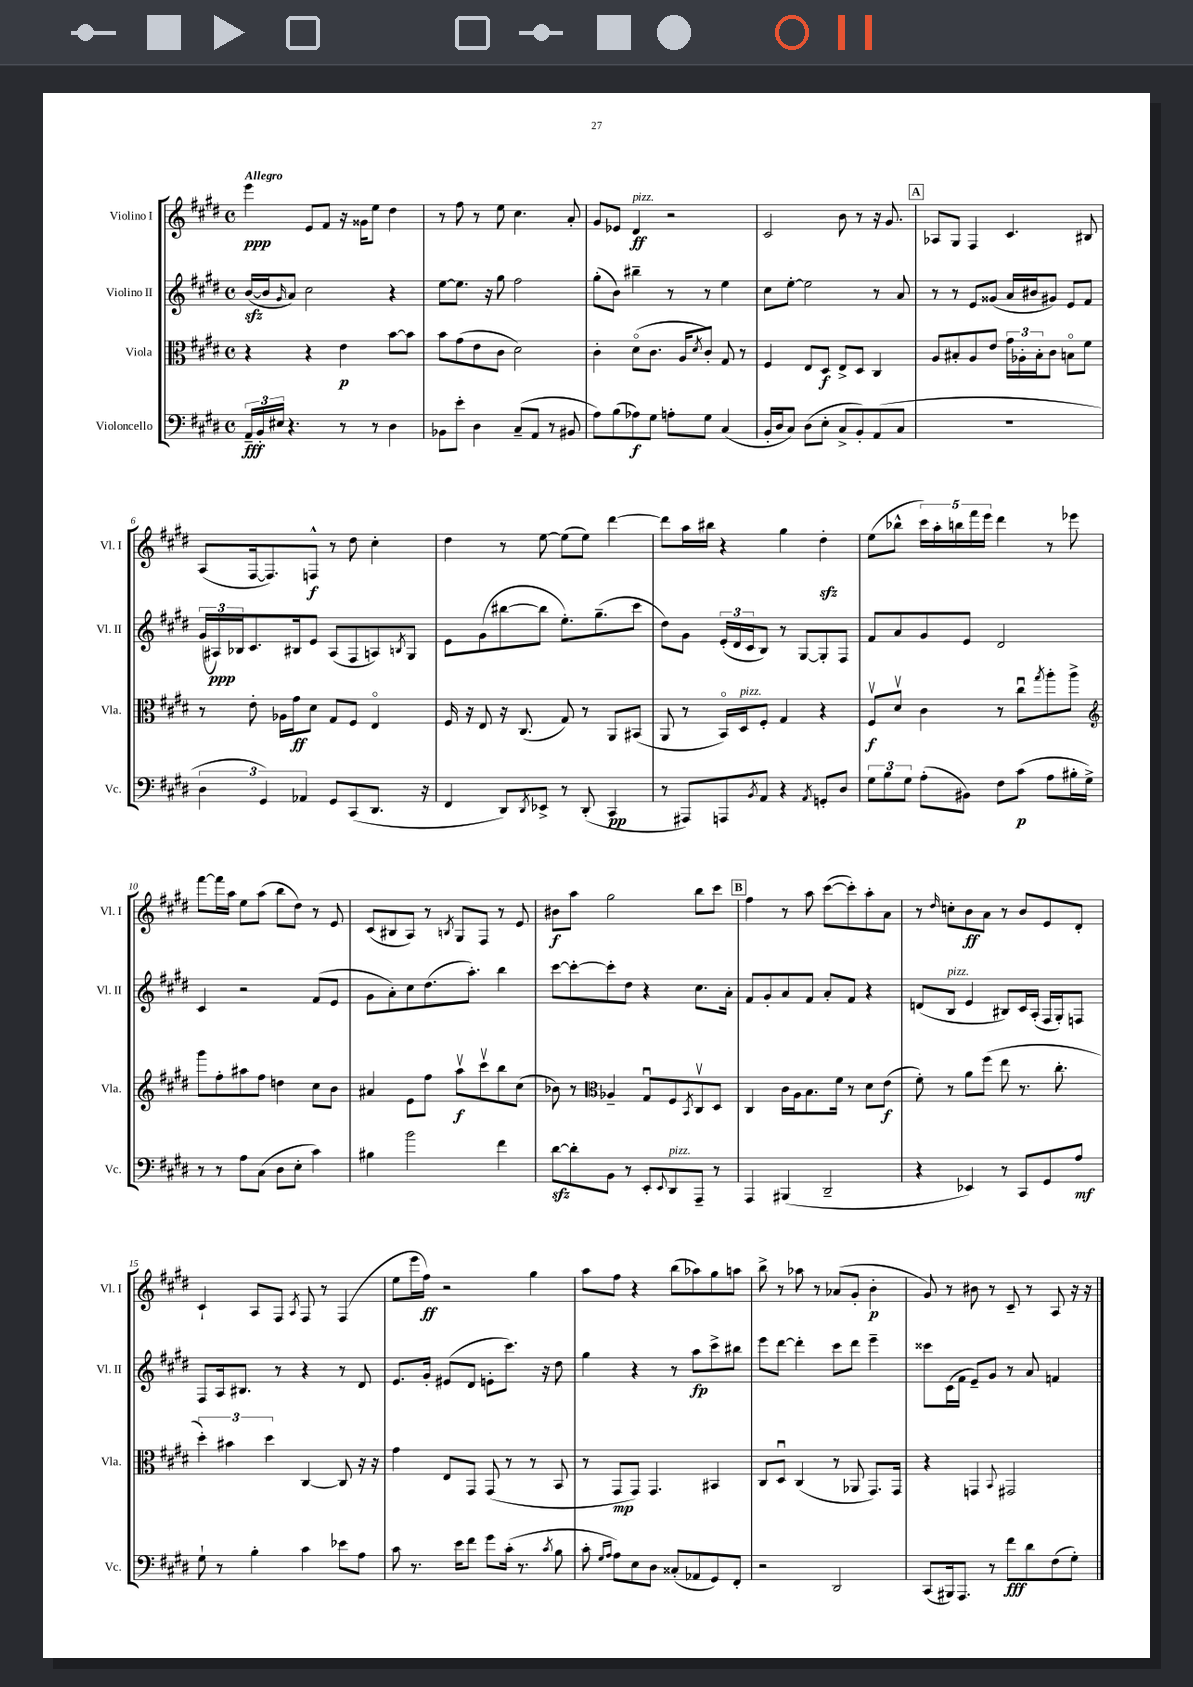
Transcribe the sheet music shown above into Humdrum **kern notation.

**kern	**kern	**kern	**kern
*staff4	*staff3	*staff2	*staff1
*clefF4	*clefC3	*clefG2	*clefG2
*k[f#c#g#d#]	*k[f#c#g#d#]	*k[f#c#g#d#]	*k[f#c#g#d#]
*M4/4	*M4/4	*M4/4	*M4/4
*met(c)	*met(c)	*met(c)	*met(c)
24AA~	4r	([16b	4eee
24BB'	.	.	.
.	.	16b]	.
24E#	.	.	.
.	.	16qqg#	.
4.r	.	8a)	.
.	4r	2cc#	8e
.	.	.	8f#
8r	4e	.	16r
.	.	.	16g##
8r	.	.	8ee
4D#	[8b	4r	4dd#
.	8b]	.	.
=	=	=	=
8BB-	8b	[8ee	8r
8e'	(8g#	8.ee]	8ff#
4D#	8e	.	8r
.	.	16r	.
.	8c#	8gg#	8ee
(8C#~	2d#)	2ff#	4.cc#
8AA	.	.	.
8r	.	.	.
8BB#	.	.	8a'
=	=	=	=
8A)	4c#'	(8gg#'	8g#
(8B	.	8b)	8e-
8A-)	(8d#o	4bb#~	4d#
8G#	8.c#	.	.
8A'	.	8r	2r
.	16A	.	.
.	8qd#	.	.
8G#	8c#')	8r	.
(4C#	8G#	4ee	.
.	8r	.	.
=	=	=	=
16BB'	4F#	8cc#	2c#
16D#	.	.	.
8C#)	.	[8ee'	.
(8D#	8E	2ee]	.
8E'	8D#	.	.
8C#^	8E^	.	8b
8BB')	8D#	.	8r
(8AA	4C#	8r	16r
.	.	.	8.g#
8C#	.	8a	.
=	=	=	=
1r	8A	8r	8A-
.	8B#'	8r	8G#
.	8A	8e	4F#
.	8e	(8g##	.
.	24g#	16a	4.c#
.	24A-'	.	.
.	.	16b#	.
.	24B#'	.	.
.	8c#	8g#)	.
.	8Bo	8e	.
.	8f#	8f#	8B#
=	=	=	=
6D#	8r	(24g#	(8A
.	.	24A#)	.
.	.	24B-	.
.	8e'	8.c#	[16F#
6GG#)	.	.	.
.	.	.	8.F#])
.	16A-	.	.
.	16g#	16B#	.
6AA-	.	.	.
.	8d#	8e	8F^^
8GG#	8G#	(8A#	8r
(8CC#	8F#	8F#	8dd#
8.DD#	4Eo	8A)	4cc#'
.	.	8qB	.
.	.	8G#	.
16r	.	.	.
=	=	=	=
4FF#	16F#	8e	4dd#
.	16r	.	.
.	8E	(8g#	.
8DD#)	16r	[8bb#	8r
.	(8.C#	.	.
8qDD#	.	.	.
8EE-^	.	8bb#]	[8ee
8r	8G#)	8.ee')	(8ee]
(8DD#'	8r	.	8ee)
.	.	(8.gg#~	.
4CC#	8AA	.	[4ddd#
.	(8BB#	8ccc#	.
=	=	=	=
8r	8AA	8dd#)	8ddd#]
8AAA#)	8r	8g#	16aa
.	.	.	16bb#
8AAA	16BBo)	(24e'	4r
.	.	24d#	.
.	16D#	.	.
.	.	24c#	.
8qBB	.	.	.
8AA	8F#'	8B)	.
4r	4G#	8r	4gg#
.	.	[8G#	.
8qAA	.	.	.
8GG'	4r	8G#']	4dd#'
8D#	.	8F#	.
=	=	=	=
12G#	8F#v	8f#	(8ee
12B	.	.	.
.	8d#v	8a	8bb-^^
12G#	.	.	.
(8A'	4c#	8g#	20ccc#)
.	.	.	20aa'
.	.	.	20bb
8BB#)	.	8e	.
.	.	.	20fff#
.	.	.	20eee
8F#	8r	2d#	4ddd#
(8c#	8cc#u	.	.
.	8qgg#	.	.
8A	8aa'	.	8r
16B#'	8aa^	.	8eee-
16G#^)	.	.	.
=	=	=	=
*	*clefG2	*	*
8r	8ggg#	4c#	[8fff#
8r	8ff#'	.	16fff#]
.	.	.	16aa
8A	8aa#	2r	8ee
(8C#	8ff#	.	(8aa
8D#	4dd	.	8bb
8E'	.	.	8dd#)
4c#)	8cc#	(8f#	8r
.	8b	8e	8e
=	=	=	=
4B#	4a#	8g#	(8c#
.	.	8a')	8B#
2b	8e	8cc#	8A)
.	8ff#	(8.dd#	8r
.	.	.	8qB
.	8aav	.	8G#
.	.	8.aa')	.
.	8ccc#v	.	8F#
4f#	8bb	4bb	8r
.	(8cc#	.	8e
=	=	=	=
[8d#	8b-)	[8ccc#	8b#
8d#']	8r	8ccc#'_	8aa
*	*clefC3	*	*
8BB	4A-~	8ccc#']	2gg#
8r	.	8dd#	.
8EE'	8G#u	4r	.
8qqEE	.	.	.
8DD#	8F#	.	.
.	8qBB	.	.
8AAA~	8C#v	8.cc#	8bb
8r	8D#	.	8ccc#
.	.	16a'	.
=	=	=	=
4AAA	4C#	8f#	4ff#
.	.	8g#'	.
(4BBB#	16c#	8a	8r
.	16A	.	.
.	8.B	8f#	8aa
2DD#~	.	8a'	([8ccc#
.	16f#	.	.
.	8r	8f#	8ccc#'])
.	8d#	4r	8aa'
.	(8e	.	8a
=	=	=	=
4r	8f#')	(8d	8r
.	.	.	16qqdd#
.	8r	8B	8cc'
4EE-)	8a	4e	8b
.	(8ff#	.	8a
8r	8ee	8B#)	8r
8CC#	8.r	16c#	8b
.	.	(16A'	.
8GG#	.	16F#	8e
.	8.cc#'	16G#')	.
8A	.	8F	8d#'
=	=	=	=
8G#`	6dd#')	8F#	4c#`
8r	.	16A	.
.	6b#	.	.
.	.	8.B#	.
4B'	.	.	8A
.	6dd#	.	.
.	.	8r	8F#
.	.	.	8qA
4c#	[4C#	4r	8F#
.	.	.	8r
8e-	8C#]	8r	(4F#
8A	16r	8d#	.
.	16r	.	.
=	=	=	=
8c#	4g#	8.e	8ee
8.r	.	.	16eee
.	.	16g#'	16ff#)
.	8E	(8e#	2r
16e	.	.	.
8f#	8GG#	8d#	.
8g#	(8GG#	8e'	.
(16c#'	8r	8.ccc#)	.
8.r	.	.	.
.	8r	.	4gg#
.	.	16r	.
8qc#	.	.	.
8B	8BB	8dd#	.
=	=	=	=
8c#'	8r	4gg#	8aa
16qqG#	.	.	.
16qqA	.	.	.
8A)	8GG#	.	8ff#
8E	8GG#)	4r	4r
8D#	4.GG#	.	.
(8C##'	.	8r	(8bb
8AA-	.	8aa	8aa-)
8GG#)	4BB#	8ccc#^	8gg#
8FF#'	.	8bb#	8aa
=	=	=	=
2r	8C#	8eee	8bb^
.	8D#u	[8ddd#	8r
.	(4C#	4ddd#']	8aa-
.	.	.	8r
2DD#	8r	8ccc#	(8a-
.	8AA-	8ddd#	8g#'
.	8.GG#)	4eee~	4b'
.	16GG#	.	.
=	=	=	=
(8CC#	4r	8ccc##	8g#)
16BBB#)	.	(16c#	8r
8.AAA	.	16f#	.
.	4GG	8e~)	8b#
8r	.	8g#	8r
.	8qqBB	.	.
8f#	2GG#	8r	8c#~
8d#	.	8a	8r
(8F#	.	4f	8A
8G#')	.	.	16r
.	.	.	16r
==	==	==	==
*-	*-	*-	*-
